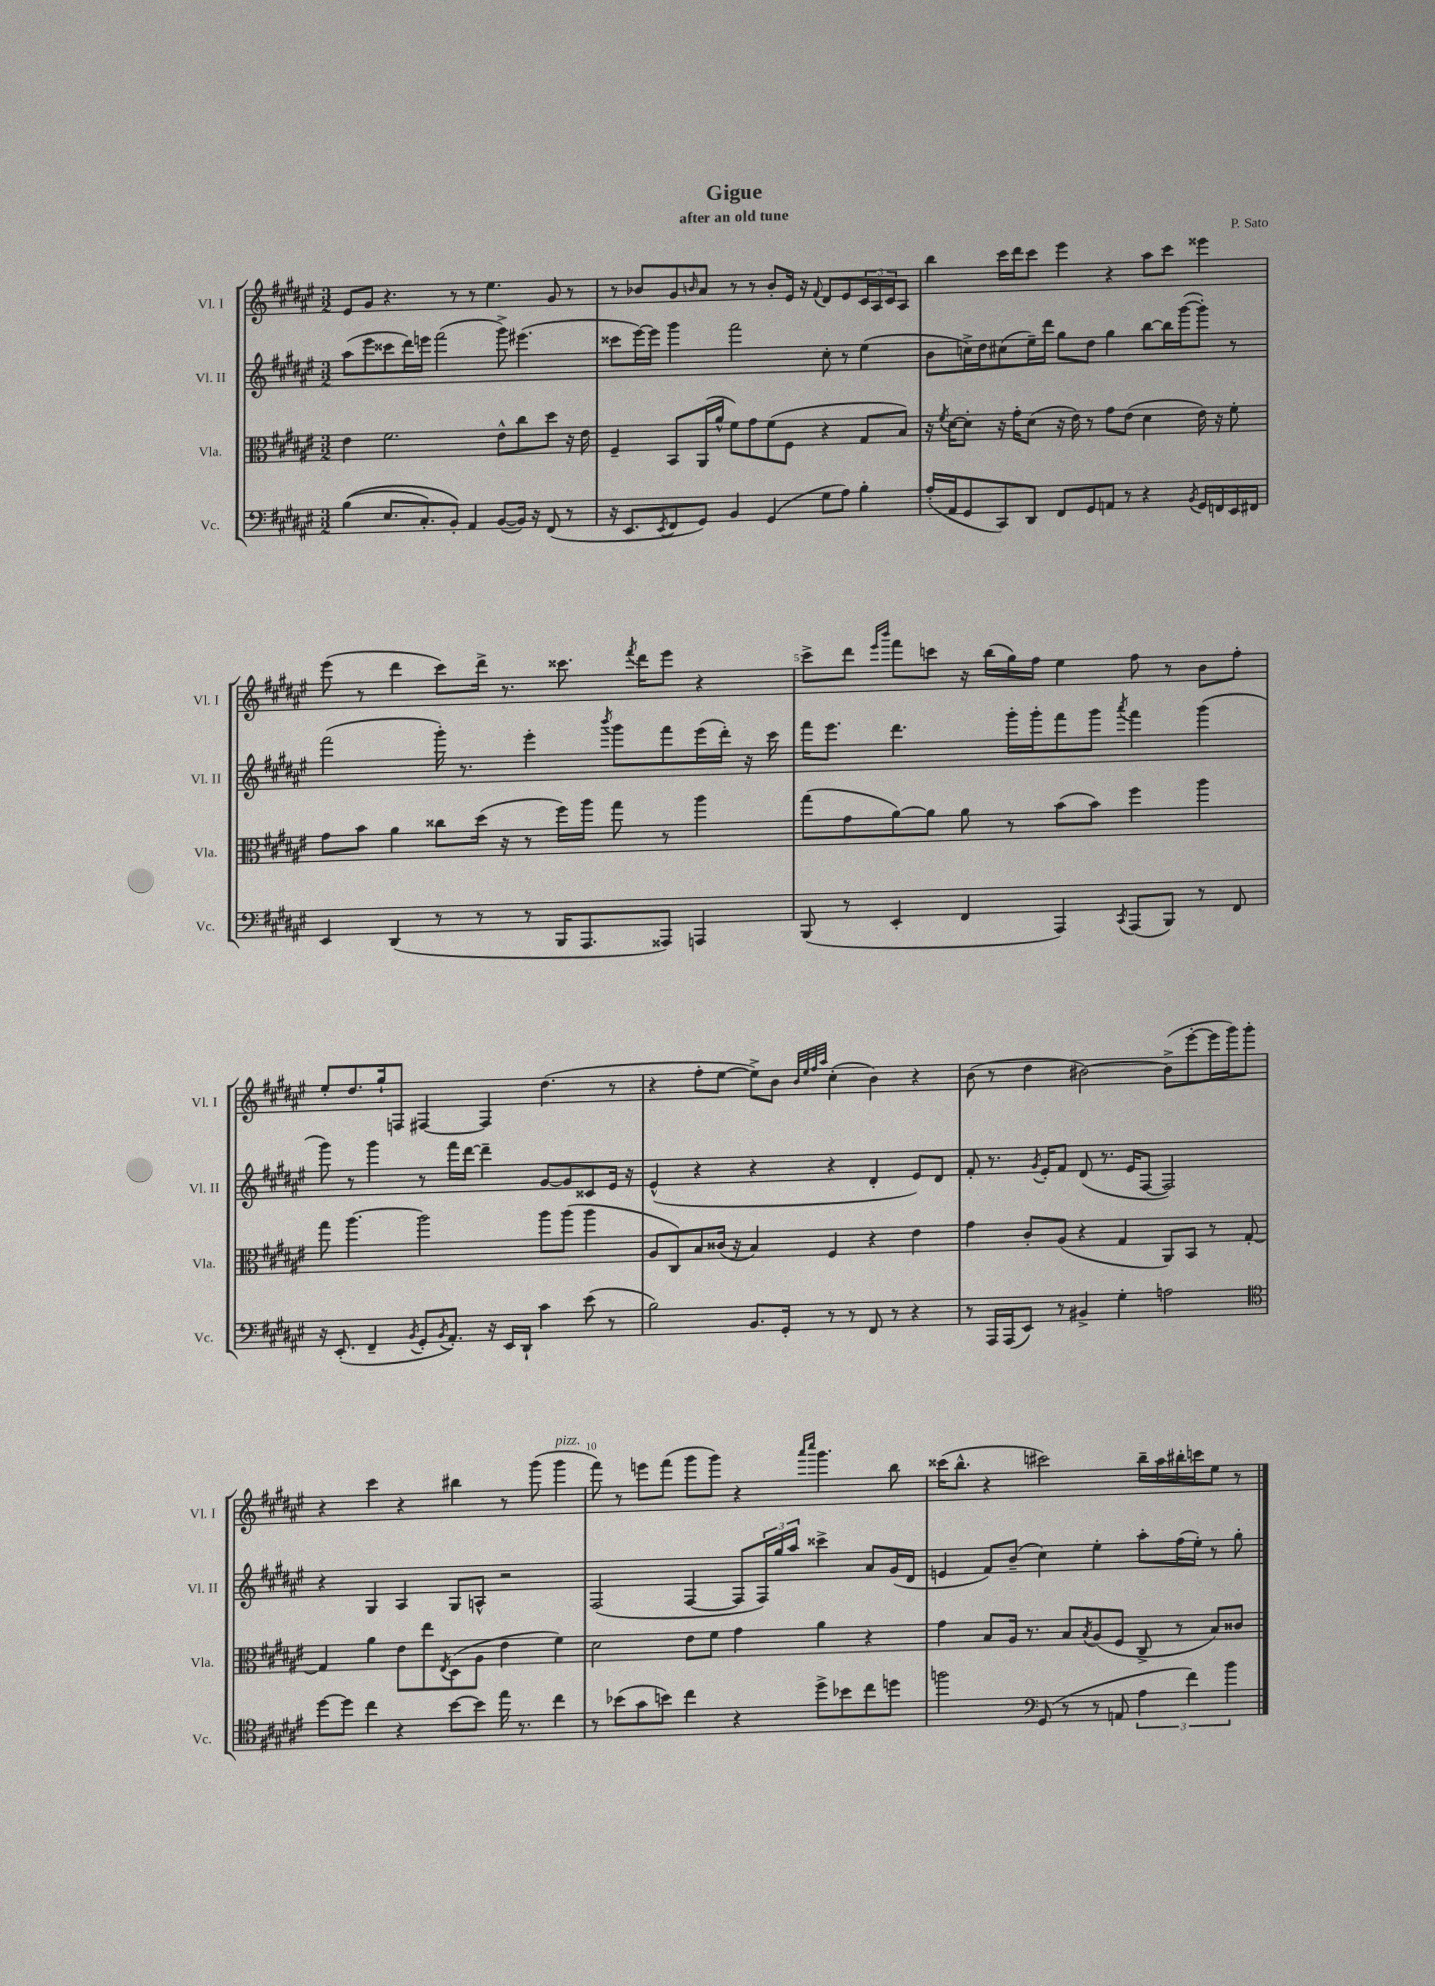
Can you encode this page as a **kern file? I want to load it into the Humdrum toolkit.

**kern	**kern	**kern	**kern
*staff4	*staff3	*staff2	*staff1
*clefF4	*clefC3	*clefG2	*clefG2
*k[f#c#g#d#a#e#]	*k[f#c#g#d#a#e#]	*k[f#c#g#d#a#e#]	*k[f#c#g#d#a#e#]
*M3/2	*M3/2	*M3/2	*M3/2
&((4B	4e#	(8aa#	8e#
.	.	8eee#	8g#
8.E#	2.f#	8ccc##	4.r
.	.	16ddd#)	.
8.C#')	.	16eee	.
.	.	(2fff#	.
8BB'&)	.	.	8r
4AA#	.	.	8r
.	.	.	4.ee#
([8BB	8e#^^	8ggg#^)	.
16BB])	8cc#	(4.eee#	.
16r	.	.	.
(8FF#	8dd#	.	8g#
8r	16r	.	8r
.	16e#	.	.
=	=	=	=
16r	4F#~	8ccc##	8r
8.EE#	.	.	.
.	.	[16eee#)	8b-
.	.	16eee#]	.
8qEE#	.	.	.
8FF#	8BB	4ggg#	8g#
.	.	.	16qqb
8GG#)	(16AA#	.	8a#
.	16a#^^	.	.
4BB	8f#)	2fff#	8r
.	8g#	.	8r
(4GG#	(8f#	.	8b'
.	8F#	.	16e#
.	.	.	16r
.	.	.	8qqf#
8G#	4r	8cc#'	8d#
8A#)	.	8r	8e#
4B'	8G#	(4ee#	24c#
.	.	.	24A#
.	.	.	24c#
.	8B)	.	8A#
=	=	=	=
(16A#'	16r	8b	4bb
.	8qf#	.	.
16AA#	[16d#	.	.
8GG#	8d#']	16cc^)	.
.	.	16dd#	.
8CC#)	16r	(8cc#	16ccc#
.	16g#'	.	16ddd#
8DD#	(8d#	16ee#~)	8ccc#
.	.	16ddd#	.
8FF#	16r	8gg#	4eee#
.	16e#)	.	.
8GG#	8r	8dd#	.
8AA	8g#	4gg#	4r
8r	(8e#	.	.
4r	4d#	[8bb	8aa#
.	.	16bb]	8ccc#
.	.	([16ggg#	.
8qBB	.	.	.
16GG#	16e#)	8ggg#'])	4eee##
16FF	16r	.	.
16EE#	8f#'	8r	.
16FF#	.	.	.
=	=	=	=
4EE#	8g#	(2fff#	(8eee#
.	8b	.	8r
(4DD#	4a#	.	4ddd#
8r	8cc##	16ggg#')	8ccc#)
.	.	8.r	.
8r	(16dd#	.	16ddd#^
.	16r	.	8.r
8r	8r	4eee#'	.
16BBB	16ff#)	.	8.ccc##
8.AAA#	16aa#	.	.
.	.	8qbbb	.
.	8gg#	8ggg#	.
.	.	.	8qfff#
.	.	.	16ddd#
8AAA##)	8r	8fff#	8eee#
4AAA	4aa#	(16eee#	4r
.	.	16ddd#')	.
.	.	16r	.
.	.	16ccc#	.
=	=	=	=
(8BBB	(8gg#	16fff#	8ccc#^
.	.	8.eee#	.
8r	8g#	.	8ddd#
.	.	.	16qqeee#
.	.	.	16qqbbb
4EE#'	[8a#)	4.ddd#	8fff#
.	8a#]	.	8ccc
4FF#	8a#	.	16r
.	.	.	(16bb
.	8r	16ggg#'	16gg#)
.	.	16ggg#'	16ff#
4AAA#)	(8b	8fff#	4ee#
.	8b)	8ggg#	.
8qCC#	.	8qaaa#	.
(8AAA#	4ff#	4fff#	8ff#
8BBB)	.	.	8r
8r	4aa#	(4ggg#	8b
8FF#	.	.	8ff#'
=	=	=	=
16r	8gg#	8ggg#)	8ee#'
(8.EE#'	.	.	.
.	[4.aa#	8r	8.dd#
4FF#~	.	4ggg#	.
.	.	.	16gg#`
.	.	.	8F
8qBB	.	.	.
8GG#'	2aa#]	8r	[4F#
8qBB	.	.	.
8.AA#')	.	16fff#	.
.	.	[16ddd#	.
.	.	4ddd#~]	4F#]
16r	.	.	.
16EE#	.	.	.
16DD#`	.	.	.
4c#	8aa#	[8g#	(4.dd#
.	(8aa#	8g#]	.
(8e#	4aa#	8c##	.
8r	.	16e#	8r
.	.	16r	.
=	=	=	=
2B)	8A#	(4e#^^	4r
.	8C#)	.	.
.	8B	4r	8ff#'
.	(16c##	.	[8ee#
.	16r	.	.
8.BB	4B)	4r	8ee#^])
.	.	.	8b
16GG#'	.	.	.
.	.	.	32qqb
.	.	.	32qqee#
.	.	.	32qqff#
.	.	.	32qqaa#
8r	4F#	4r	(4cc#'
8r	.	.	.
8FF#	4r	4d#'	4b)
8r	.	.	.
4r	4e#	8e#)	4r
.	.	8d#	.
=	=	=	=
8r	4g#	8f#'	(8b
16AAA#	.	8.r	8r
(16AAA#	.	.	.
8EE#)	8c#'	.	4dd#
.	.	8qg#	.
.	.	16e#'	.
8r	(8A#	8f#	.
4BB#^	4r	(8d#	[2b#)
.	.	8.r	.
4G#'	4G#	.	.
.	.	16e#	.
.	.	[8F#	.
2A	8AA#)	2F#])	(8b#^]
.	8BB	.	[8eee#'
.	8r	.	16eee#]
.	.	.	16ggg#)
.	[8G#'	.	8ggg#'
=	=	=	=
*clefC4	*	*	*
[8dd#	4G#]	4r	4r
8dd#]	.	.	.
4cc#	4a#	4G#	4ccc#
4r	8e#	4A#	4r
.	8ee#	.	.
.	8qE#	.	.
[8b	(8D#	8G#	4bb#
8b]	8A#	8A^^	.
16ee#	4e#	2r	8r
8.r	.	.	.
.	.	.	(8ggg#
4cc#	4f#)	.	4ggg#
=	=	=	=
8r	2d#	(2F#	8fff#)
(8b-	.	.	8r
8g#	.	.	8eee
8b)	.	.	(8fff#
4cc#	8e#	[4F#	8ggg#
.	8f#	.	8ggg#)
4r	4g#	8F#]	4r
.	.	24F#)	.
.	.	24gg#	.
.	.	24aa#	.
.	.	.	16qqaaa#
.	.	.	16qqcccc#
8dd#^	4a#	4ccc##^	4.ggg#
8b-	.	.	.
8cc#	4r	8a#	.
8dd	.	(16g#	8bb
.	.	16d#	.
=	=	=	=
2ff	4g#	4e	(16ccc##
.	.	.	8.bb^^
.	8B	8f#)	4r
.	16A#	(8b~	.
.	8.r	.	.
*clefF4	*	*	*
(8GG#	.	4cc#)	2ccc#)
8r	8B	.	.
.	8qB	.	.
8r	(8A#	4ee#'	.
8AA	8F#	.	.
6A#	8C#^	8aa#'	16bb~
.	.	.	16aa#
.	8r	(16ff#	16bb#'
6f#)	.	.	.
.	.	16ee#')	16ccc
.	8B)	8r	8ee#
6b	.	.	.
.	8c##	8gg#'	8r
==	==	==	==
*-	*-	*-	*-
